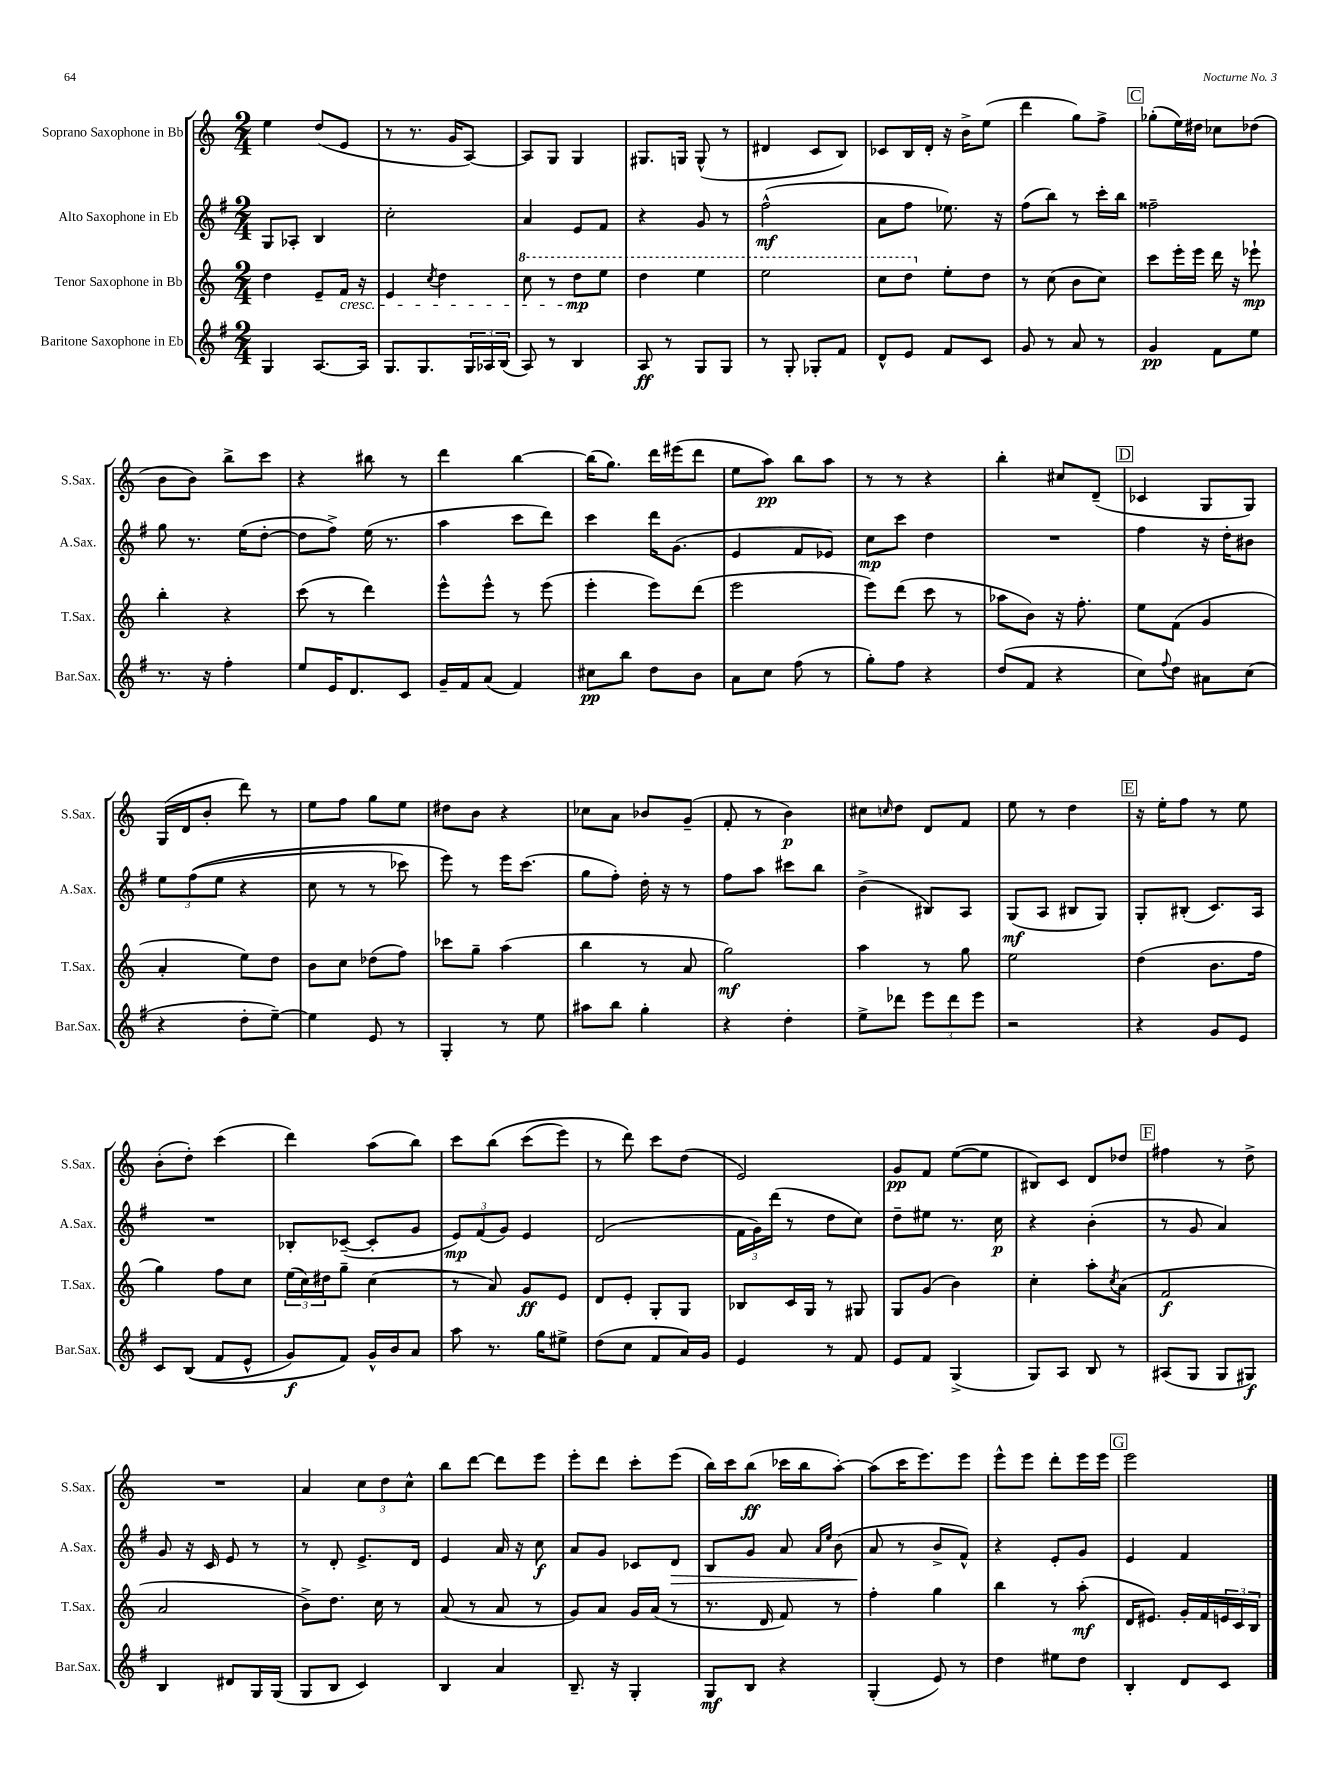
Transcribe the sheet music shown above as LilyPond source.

<<
\new StaffGroup <<
\new Staff = "s0" \with { instrumentName = "Soprano Saxophone in Bb" shortInstrumentName = "S.Sax." } {
    \clef treble \key c \major \numericTimeSignature \time 2/4
    e''4 d''8( e'8 |
    r8 r8. g'16 a8~) |
    a8 g8 g4 |
    gis8. g16 g8-^( r8 |
    dis'4 c'8 b8) |
    ces'8 b16 d'16-. r16 b'16-> e''8( |
    d'''4 g''8) f''8-> |
    \mark \markup { \box "C" } ges''8-.( e''16) dis''16 ces''8 des''8( |
    b'8 b'8) b''8-> c'''8 |
    r4 bis''8 r8 |
    d'''4 b''4~ |
    b''16( g''8.) d'''16 eis'''16( d'''8 |
    e''8 a''8\pp) b''8 a''8 |
    r8 r8 r4 |
    b''4-. cis''8 d'8--( |
    \mark \markup { \box "D" } ces'4 g8 g8) |
    g16( d'16 b'8-. d'''8) r8 |
    e''8 f''8 g''8 e''8 |
    dis''8 b'8 r4 |
    ces''8 a'8 bes'8 g'8--( |
    f'8-. r8 b'4\p) |
    cis''8 \grace { c''16 } d''8 d'8 f'8 |
    e''8 r8 d''4 |
    \mark \markup { \box "E" } r16 e''16-. f''8 r8 e''8 |
    b'8-.( d''8-.) c'''4( |
    d'''4) a''8( b''8) |
    c'''8 b''8\( c'''8( e'''8) |
    r8 d'''8\) c'''8 d''8( |
    e'2) |
    g'8\pp f'8 e''8~( e''8 |
    bis8) c'8 d'8 des''8 |
    \mark \markup { \box "F" } fis''4 r8 d''8-> |
    R2 |
    a'4 \tuplet 3/2 { c''8 d''8 c''8-^ } |
    b''8 d'''8~ d'''8 e'''8 |
    e'''8-. d'''8 c'''8-. e'''8( |
    b''16) c'''16 b''8\ff( ces'''16 b''16 a''8~-.) |
    a''8( c'''16 e'''8.) e'''8 |
    e'''8-^ e'''8 d'''8-. e'''16 e'''16 |
    \mark \markup { \box "G" } e'''2 \bar "|." |
}
\new Staff = "s1" \with { instrumentName = "Alto Saxophone in Eb" shortInstrumentName = "A.Sax." } {
    \clef treble \key g \major \numericTimeSignature \time 2/4
    g8 aes8-. b4 |
    c''2-. |
    a'4 e'8 fis'8 |
    r4 g'8 r8 |
    fis''2-^\mf( |
    a'8 fis''8 ees''8.) r16 |
    fis''8( b''8) r8 c'''16-. b''16 |
    \mark \markup { \box "C" } fisis''2-- |
    g''8 r8. e''16( d''8~-. |
    d''8 fis''8->) e''16( r8. |
    a''4 c'''8 d'''8) |
    c'''4 d'''16 g'8.( |
    e'4 fis'8 ees'8) |
    c''8\mp c'''8 d''4 |
    R2 |
    \mark \markup { \box "D" } fis''4 r16 d''16-. bis'8 |
    \tuplet 3/2 { e''8 fis''8(\( e''8 } r4 |
    c''8 r8 r8 ces'''8) |
    e'''8\) r8 e'''16 c'''8.( |
    g''8 fis''8-.) d''16-. r16 r8 |
    fis''8 a''8 cis'''8 b''8 |
    b'4->( bis8) a8 |
    g8\mf( a8 bis8 g8) |
    \mark \markup { \box "E" } g8-. bis8-.( c'8.) a16 |
    R2 |
    bes8-. ces'8~--( ces'8-. g'8 |
    \tuplet 3/2 { e'8\mp) fis'8( g'8) } e'4 |
    d'2( |
    \tuplet 3/2 { fis'16 g'16) d'''16( } r8 d''8 c''8) |
    d''8-- eis''8 r8. c''16\p |
    r4 b'4-.( |
    \mark \markup { \box "F" } r8 g'8 a'4) |
    g'8 r16 c'16 e'8 r8 |
    r8 d'8-. e'8.-> d'16 |
    e'4 a'16 r16 c''8\f |
    a'8 g'8 ces'8 d'8\> |
    b8 g'8 a'8 \grace { a'16 e''16 } b'8( |
    a'8\! r8 b'8-> fis'8-^) |
    r4 e'8-. g'8 |
    \mark \markup { \box "G" } e'4 fis'4 \bar "|." |
}
\new Staff = "s2" \with { instrumentName = "Tenor Saxophone in Bb" shortInstrumentName = "T.Sax." } {
    \clef treble \key c \major \numericTimeSignature \time 2/4
    d''4 e'8-- f'16\cresc r16 |
    e'4 \acciaccatura { c''8 } d''4 |
    \ottava #1 c'''8 r8 d'''8\mp\! e'''8 |
    d'''4 e'''4 |
    e'''2 |
    c'''8 d'''8 \ottava #0 e''8-. d''8 |
    r8 c''8( b'8 c''8) |
    \mark \markup { \box "C" } c'''8 e'''16-. e'''16 d'''16 r16 ees'''8-!\mp |
    b''4-. r4 |
    c'''8( r8 d'''4) |
    e'''8-^ e'''8-^ r8 e'''8( |
    e'''4-. e'''8) d'''8( |
    e'''2 |
    e'''8) d'''8( c'''8 r8 |
    aes''8 b'8) r16 f''8.-. |
    \mark \markup { \box "D" } e''8 f'8( g'4 |
    a'4-. e''8) d''8 |
    b'8 c''8 des''8( f''8) |
    ces'''8 g''8-- a''4( |
    b''4 r8 a'8 |
    g''2\mf) |
    a''4 r8 g''8 |
    e''2 |
    \mark \markup { \box "E" } d''4( b'8. f''16 |
    g''4) f''8 c''8 |
    \tuplet 3/2 { e''16( c''16) dis''16 } g''8-- c''4( |
    r8 a'8) g'8\ff e'8 |
    d'8 e'8-. g8-. g8 |
    bes8 c'16 g16 r8 gis8 |
    g8 g'8( b'4) |
    c''4-. a''8-. \acciaccatura { c''8 } a'8( |
    \mark \markup { \box "F" } f'2\f |
    a'2 |
    b'8->) d''8. c''16 r8 |
    a'8( r8 a'8 r8 |
    g'8) a'8 g'16 a'16( r8 |
    r8. d'16 f'8) r8 |
    f''4-. g''4 |
    b''4 r8 a''8-.\mf( |
    \mark \markup { \box "G" } d'16 eis'8.) g'16-. f'16 \tuplet 3/2 { e'16 c'16 b16 } \bar "|." |
}
\new Staff = "s3" \with { instrumentName = "Baritone Saxophone in Eb" shortInstrumentName = "Bar.Sax." } {
    \clef treble \key g \major \numericTimeSignature \time 2/4
    g4 a8.~ a16 |
    g8. g8. \tuplet 3/2 { g16 aes16 b16( } |
    a8) r8 b4 |
    a8\ff r8 g8 g8 |
    r8 g8-. ges8-. fis'8 |
    d'8-^ e'8 fis'8 c'8 |
    g'8 r8 a'8 r8 |
    \mark \markup { \box "C" } g'4\pp fis'8 e''8 |
    r8. r16 fis''4-. |
    e''8 e'16 d'8. c'8 |
    g'16-- fis'16 a'8( fis'4) |
    cis''8\pp b''8 d''8 b'8 |
    a'8 c''8 fis''8( r8 |
    g''8-.) fis''8 r4 |
    d''8( fis'8 r4 |
    \mark \markup { \box "D" } c''8) \appoggiatura { fis''8 } d''8 ais'8 c''8( |
    r4 d''8-. e''8~--) |
    e''4 e'8 r8 |
    g4-. r8 e''8 |
    ais''8 b''8 g''4-. |
    r4 d''4-. |
    e''8-> des'''8 \tuplet 3/2 { e'''8 des'''8 e'''8 } |
    r2 |
    \mark \markup { \box "E" } r4 g'8 e'8 |
    c'8 b8(\( fis'8 e'8-^ |
    g'8\f) fis'8\) g'16-^ b'16 a'8 |
    a''8 r8. g''16 eis''8-> |
    d''8( c''8 fis'8 a'16) g'16 |
    e'4 r8 fis'8 |
    e'8 fis'8 g4->( |
    g8) a8 b8 r8 |
    \mark \markup { \box "F" } ais8( g8 g8 gis8\f) |
    b4 dis'8 g16 g16( |
    g8 b8 c'4) |
    b4 a'4 |
    b8.-- r16 g4-. |
    g8\mf b8 r4 |
    g4-.( e'8) r8 |
    d''4 eis''8 d''8 |
    \mark \markup { \box "G" } b4-. d'8 c'8 \bar "|." |
}
>>
>>
\layout { \context { \Score \remove "Bar_number_engraver" } }
